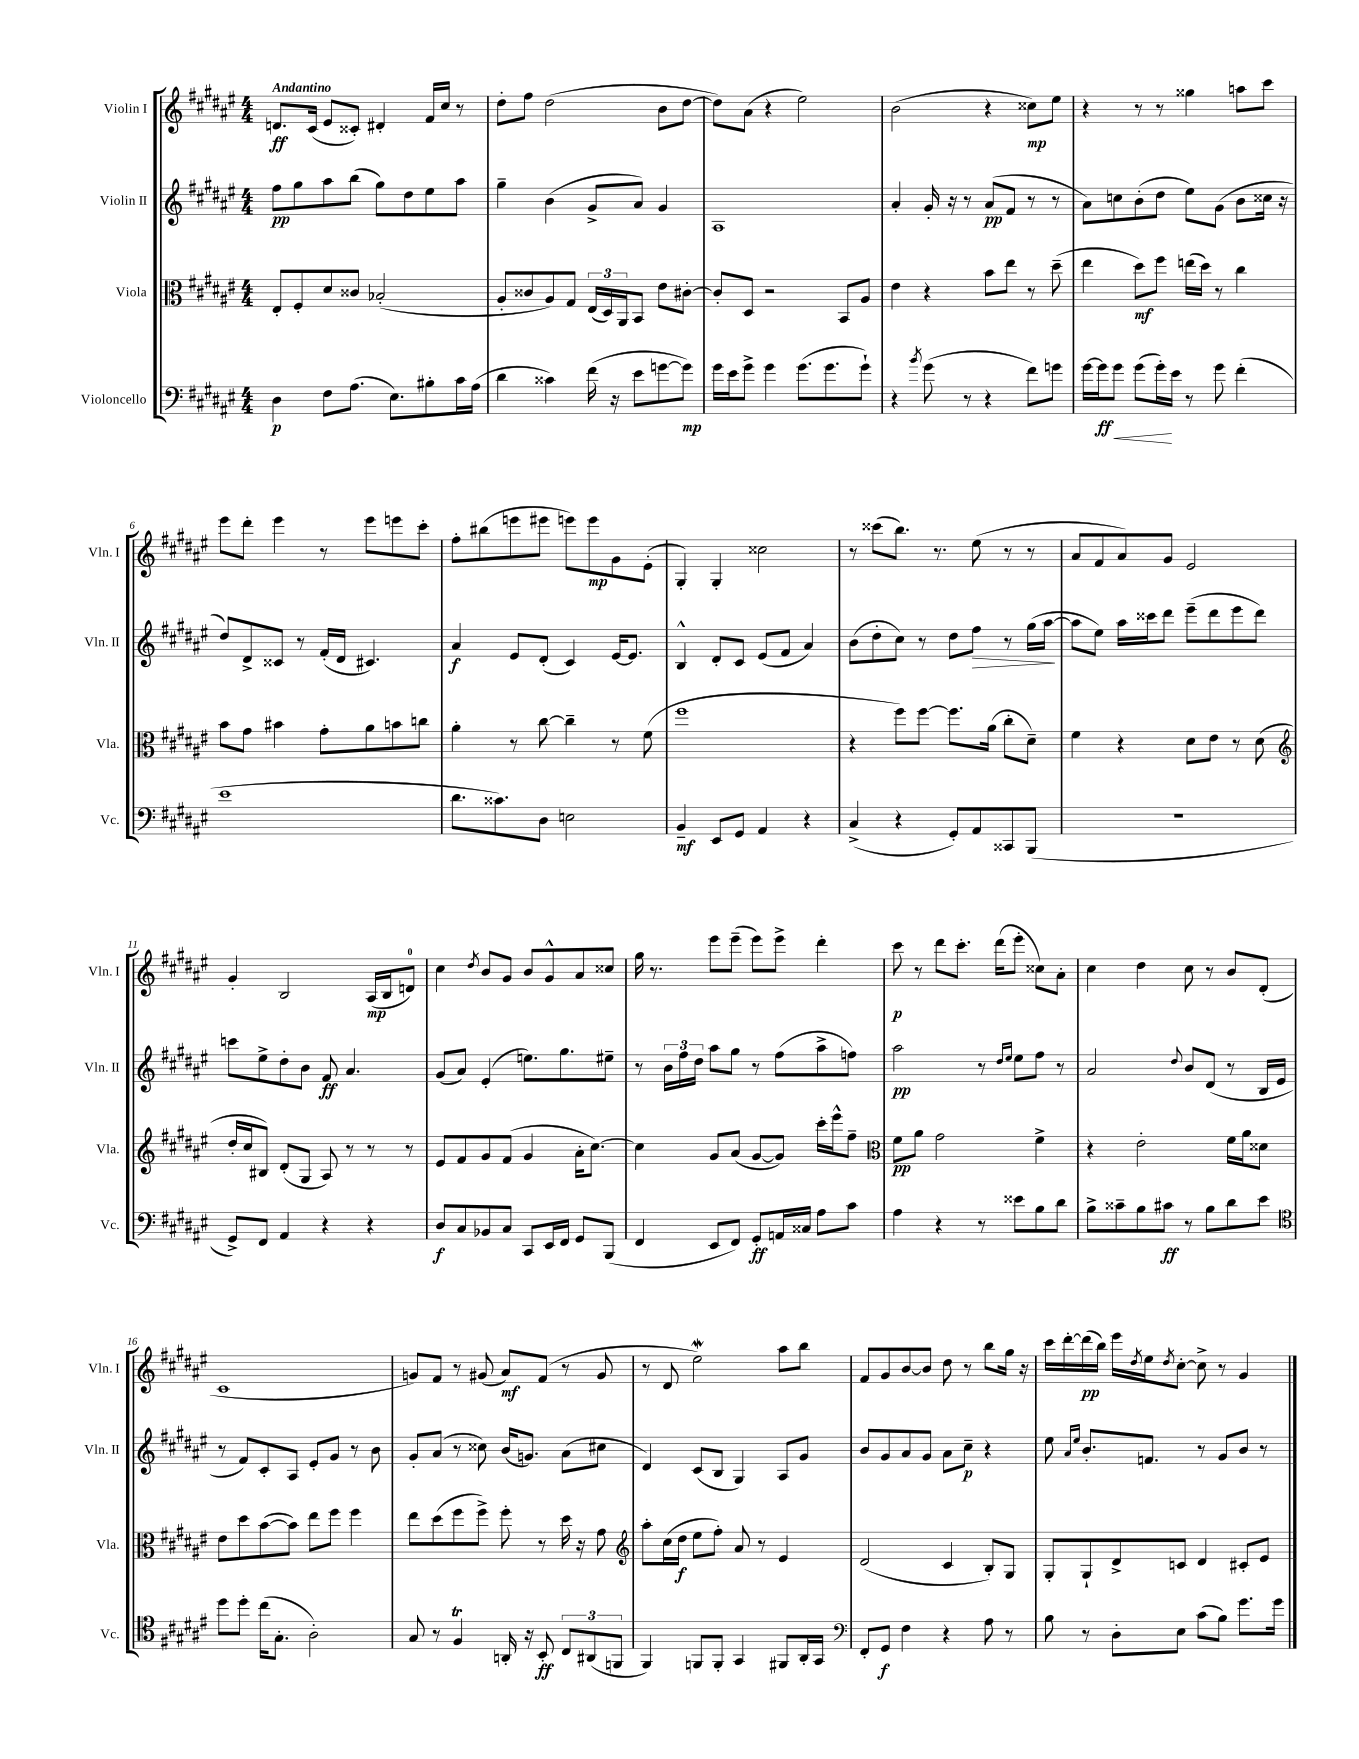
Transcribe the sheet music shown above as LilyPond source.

<<
\new StaffGroup <<
\new Staff = "s0" \with { instrumentName = "Violin I" shortInstrumentName = "Vln. I" } {
    \clef treble \key fis \major \numericTimeSignature \time 4/4 \tempo "Andantino"
    d'8.\ff cis'16( eis'8 cisis'8-.) dis'4-. fis'16 cis''16 r8 |
    dis''8-. fis''8 dis''2( b'8 dis''8~ |
    dis''8) ais'8( r4 eis''2) |
    b'2( r4 cisis''8\mp) eis''8 |
    r4 r8 r8 gisis''4 a''8 cis'''8 |
    eis'''8 dis'''8-. eis'''4 r8 eis'''8 e'''8 cis'''8-. |
    fis''8-. bis''8( e'''8 eis'''8 e'''8) e'''8\mp gis'8 eis'8-.( |
    gis4-.) gis4-. cisis''2 |
    r8 cisis'''8( b''8.) r8. eis''8( r8 r8 |
    ais'8 fis'8 ais'8) gis'8 eis'2 |
    gis'4-. b2 ais16\mp( b16 d'8-0) |
    cis''4 \acciaccatura { dis''8 } b'8 gis'8 b'8 gis'8-^ ais'8 cisis''8 |
    gis''16 r8. eis'''8 eis'''8--( eis'''8) eis'''8-> dis'''4-. |
    cis'''8\p r8 dis'''8 cis'''8.-. dis'''16( eis'''8-. cisis''8) ais'8-. |
    cis''4 dis''4 cis''8 r8 b'8 dis'8-.( |
    cis'1 |
    g'8) fis'8 r8 gis'8( ais'8\mf) fis'8( r8 gis'8 |
    r8 dis'8 eis''2\mordent) ais''8 b''8 |
    fis'8 gis'8 b'8~ b'8 dis''8 r8 b''8 gis''16 r16 |
    cis'''16 dis'''16~-. dis'''16\pp( b''16) eis'''16 \acciaccatura { dis''8 } eis''16 \acciaccatura { dis''8 } cis''8~-. cis''8-> r8 gis'4 \bar "|." |
}
\new Staff = "s1" \with { instrumentName = "Violin II" shortInstrumentName = "Vln. II" } {
    \clef treble \key fis \major \numericTimeSignature \time 4/4
    fis''8\pp gis''8 ais''8 b''8( gis''8) dis''8 eis''8 ais''8 |
    gis''4-- b'4( gis'8-> ais'8) gis'4 |
    ais1 |
    ais'4-. gis'16-. r16 r8 ais'8\pp( fis'8 r8 r8 |
    ais'8) c''8 b'8-.( dis''8 eis''8) gis'8( b'8 cisis''16 r16 |
    dis''8) dis'8-> cisis'8 r8 fis'16-.( dis'16 cis'4.) |
    ais'4\f eis'8 dis'8-.( cis'4) eis'16~ eis'8. |
    b4-^ dis'8-. cis'8 eis'8( fis'8 ais'4) |
    b'8( dis''8-. cis''8) r8 dis''8 fis''8\> r8 gis''16( ais''16~\! |
    ais''8 eis''8) ais''16 cisis'''16 dis'''8 eis'''8--( dis'''8 eis'''8 dis'''8) |
    c'''8 eis''8-> dis''8-. b'8 fis'8\ff ais'4. |
    gis'8( ais'8) eis'4-.( e''8.) gis''8. eis''8-- |
    r8 \tuplet 3/2 { b'16 fis''16 dis''16 } ais''8 gis''8 r8 fis''8( ais''8-> f''8) |
    ais''2\pp r8 \grace { dis''16 eis''16 } eis''8 fis''8 r8 |
    ais'2 \appoggiatura { dis''8 } b'8 dis'8( r8 b16 eis'16 |
    r8 fis'8) cis'8-. ais8 eis'8-. gis'8 r8 b'8 |
    gis'8-. ais'8( r8 cisis''8) b'16( g'8.) ais'8( cis''8 |
    dis'4) cis'8( b8 gis4) ais8 gis'8 |
    b'8 gis'8 ais'8 gis'8 ais'8 cis''8--\p r4 |
    eis''8 \grace { ais'16 eis''16 } b'8.-. f'8. r8 gis'8 b'8 r8 \bar "|." |
}
\new Staff = "s2" \with { instrumentName = "Viola" shortInstrumentName = "Vla." } {
    \clef alto \key fis \major \numericTimeSignature \time 4/4
    eis8-. fis8-. dis'8 cisis'8 bes2-.( |
    ais8-. cisis'8 ais8) gis8 \tuplet 3/2 { eis16( dis16) ais,16 } b,8 eis'8 cis'8~-. |
    cis'8-. dis8 r2 b,8 ais8 |
    eis'4 r4 b'8 eis''8 r8 dis''8--( |
    eis''4 dis''8\mf) fis''8 e''16( dis''16) r8 cis''4 |
    b'8 gis'8 bis'4 gis'8-. ais'8 b'8 c''8 |
    ais'4-. r8 cis''8~ cis''4-- r8 fis'8( |
    fis''1 |
    r4 fis''8) fis''8~ fis''8. ais'16( cis''8-. dis'8--) |
    fis'4 r4 dis'8 eis'8 r8 dis'8( |
    \clef treble dis''16-. cis''16 bis8) dis'8-.( gis8 ais8) r8 r8 r8 |
    eis'8 fis'8 gis'8 fis'8( gis'4 ais'16-. cis''8.~) |
    cis''4 gis'8 ais'8( gis'8~ gis'8) cis'''16-. eis'''16-^ fis''8-- |
    \clef alto fis'8\pp ais'8 gis'2 fis'4-> |
    r4 eis'2-. fis'16 ais'16 disis'8 |
    eis'8 dis''8 b'8~( b'8) eis''8 fis''8 fis''4 |
    eis''8 dis''8( fis''8 fis''8->) fis''8-. r8 dis''16 r16 gis'8 |
    \clef treble ais''8-. cis''16( dis''16\f eis''8 fis''8-.) ais'8 r8 eis'4 |
    dis'2( cis'4 b8-.) gis8 |
    gis8-. gis8-! dis'8-> c'8 dis'4 cis'8-. eis'8 \bar "|." |
}
\new Staff = "s3" \with { instrumentName = "Violoncello" shortInstrumentName = "Vc." } {
    \clef bass \key fis \major \numericTimeSignature \time 4/4
    dis4\p fis8 ais8.( eis8.) bis8-. cis'16 ais16( |
    dis'4 cisis'4) fis'16( r16 eis'8 g'8~ g'8\mp) |
    gis'16 eis'16 gis'8-> gis'4 gis'8.( gis'8. gis'8-!) |
    r4 \acciaccatura { b'8 } gis'8( r8 r4 fis'8) g'8 |
    gis'16~ gis'16\ff gis'8\< gis'8( gis'16-.\!) eis'16 r8 gis'8 fis'4-.( |
    eis'1 |
    dis'8. cisis'8.) dis8 e2 |
    b,4--\mf eis,8 gis,8 ais,4 r4 |
    cis4->( r4 gis,8-.) ais,8 cisis,8 b,,8( |
    r1 |
    gis,8->) fis,8 ais,4 r4 r4 |
    dis8\f cis8 bes,8 cis8 cis,8 eis,16 fis,16 gis,8 b,,8( |
    fis,4 eis,8 fis,8) gis,8-.\ff a,16 cisis16 ais8 cis'8 |
    ais4 r4 r8 eisis'8 b8 dis'8 |
    b8-> cisis'8-- b8 cis'8\ff r8 b8 dis'8 eis'8 |
    \clef tenor dis''8 dis''8-. cis''16( gis8.-. ais2-.) |
    gis8 r8 fis4\trill a,16-. r16 b,8-.\ff \tuplet 3/2 { cis8 ais,8( f,8 } |
    fis,4) f,8 f,8-. gis,4 fis,8 ais,16-. gis,16 |
    \clef bass fis,8-. gis,8\f fis4 r4 ais8 r8 |
    b8 r8 dis8-. eis8 cis'8( b8) gis'8. gis'16 \bar "|." |
}
>>
>>
